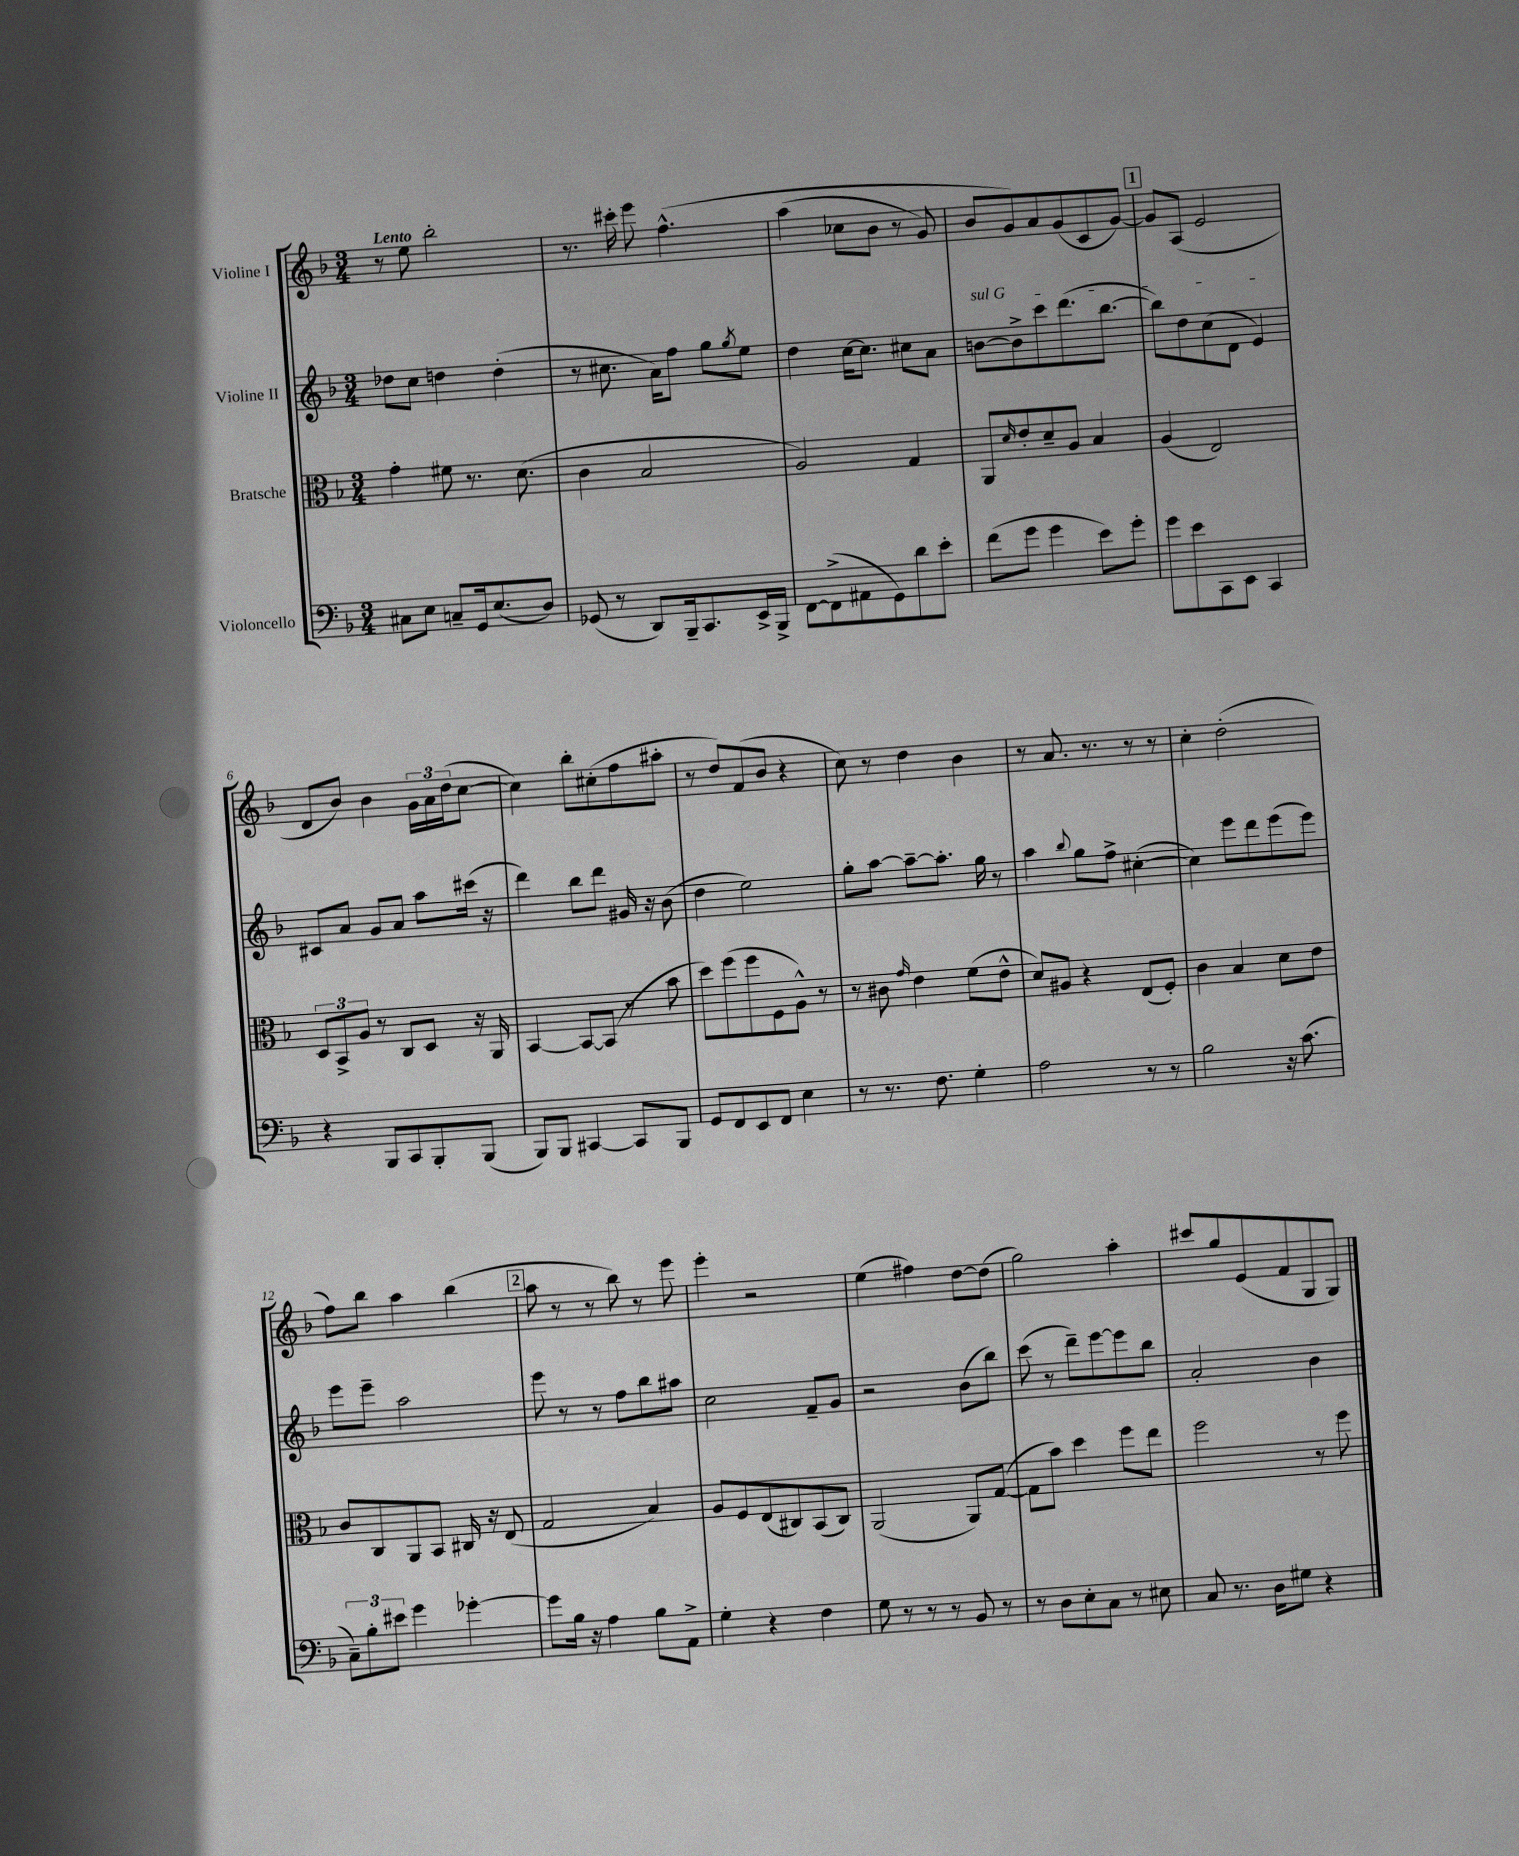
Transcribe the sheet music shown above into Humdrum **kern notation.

**kern	**kern	**kern	**kern
*part4	*part3	*part2	*part1
*staff4	*staff3	*staff2	*staff1
*I"Violoncello	*I"Bratsche	*I"Violine II	*I"Violine I
*clefF4	*clefC3	*clefG2	*clefG2
*k[b-]	*k[b-]	*k[b-]	*k[b-]
*M3/4	*M3/4	*M3/4	*M3/4
=1	=1	=1	=1
!	!	!	!LO:TX:a:B:t=Lento
8C#X\L	4g'\	8dd-X\L	8r
8E\J	.	8cc\J	8ee\
8Cn~/L	8f#X\	4ddn\	2bb-'\
16GG/k	8.r	.	.
(8.E/	.	.	.
.	.	(4dd'\	.
.	(8.d\	.	.
8D/J)	.	.	.
=2	=2	=2	=2
(8GG-X/	4c\	8r	8.r
8r	.	8.cc#X\	.
.	.	.	16ccc#X'\
8DD/L)	2B-/	.	8eee\
.	.	16a\KL)	.
16BBB-~/k	.	8ff\J	(4.ff^^\
8.CC/	.	.	.
.	.	8gg\L	.
.	.	8qgg/	.
16EE^/L	.	8ee\J	.
16BBB-^/JJ	.	.	.
=3	=3	=3	=3
[8FF\L	2A/)	4dd\	(4aa\
(8FF^\]	.	.	.
8AA#X\	.	[16cc\KL	8cc-X\L
.	.	8.cc\J]	.
8GG\)	.	.	8b-\J
8d\	4G/	8cc#X\L	8r
8e'\J	.	8a\J	8g/)
=4	=4	=4	=4
!	!	!LO:TX:a:i:t=sul G	!
(8f\L	8AA/L	[8bn\L	8b-/L
.	16qqd/	.	.
8g\J	8e'/	8b^\]	8g/)
4g\	8d~/	8ccc\	8a/
.	8A/J	(8.ddd\	(8g/
8e\L)	4B-/	.	8c/
.	.	[8.bb-\J	.
8g'\J	.	.	[8g/J)
!!LO:REH:place=s1:t=1
=5	=5	=5	=5
8g\L	(4A/	8bb-\L])	8g/L]
8e\	.	8dd\	(8A/J
8CC\	2E/)	(8cc\	2e/
8EE\J	.	8d\J	.
4CC/	.	4e/)	.
!!LO:LB:g=z
=6	=6	=6	=6
4r	12D/L	8c#X/L	8d/L
.	12BB-^/	.	.
.	.	8a/J	8b-/J)
.	12A/J	.	.
8BBB-/L	8r	8g/L	4b-\
8CC/	8C/L	8a/J	.
8BBB-'/	8D/J	8aa\L	24g\LL
.	.	.	24a\
.	.	.	(24dd\J
(8BBB-/J	16r	(16ccc#X\Jk	[8cc\J
.	16AA/	16r	.
=7	=7	=7	=7
8BBB-/L)	[4BB-/	4ddd\)	4cc\])
8BBB-/J	.	.	.
[4CC#X/	8BB-/L_	8bb-\L	8bb-'\L
.	(8BB-/J]	8ddd\J	(8cc#X'\
8CC#/L]	8r	16g#X/	8ff\
.	.	16r	.
8BBB-/J	8b-\	(8b-\	8aa#X'\J
=8	=8	=8	=8
8GG/L	8dd\L)	4dd\	8r
8FF/	(8ff\	.	8dd/L)
8EE/	8ff\	2ee\)	(8f/
8FF/J	8F\	.	8b-/J
4E\	8A^^\J)	.	4r
.	8r	.	.
=9	=9	=9	=9
8r	8r	8gg'\L	8cc\)
8.r	8c#X\	[8aa\J	8r
.	16qqg/	.	.
.	4e\	8aa~\L_	4dd\
8.F\	.	.	.
.	.	8.aa'\J]	.
4G'\	(8f\L	.	4b-\
.	.	16gg\	.
.	8e^^\J	8r	.
=10	=10	=10	=10
2A\	8d/L)	4aa\	8r
.	8A#X/J	.	8.a/
.	.	8qqbb-/	.
.	4r	8gg\L	.
.	.	.	8.r
.	.	8ff^\J	.
8r	(8E/L	([4cc#X'\	8r
8r	8F'/J)	.	8r
=11	=11	=11	=11
2B-\	4c\	4cc#\])	4cc'\
.	4B-/	8eee\L	(2dd'\
.	.	8ddd\	.
16r	8d\L	(8eee\	.
(8.c\	.	.	.
.	8e\J	8eee\J)	.
!!LO:LB:g=z
=12	=12	=12	=12
12C~\L)	8c/L	8eee\L	8ff\L)
12B-'\	.	.	.
.	8C/	8eee~\J	8bb-\J
12e#X\J	.	.	.
4g\	8AA/	2aa\	4aa\
.	8BB-/J	.	.
[4g-X'\	16C#X/	.	(4bb-\
.	16r	.	.
.	(8E/	.	.
!!LO:REH:place=s1:t=2
=13	=13	=13	=13
8g-\L]	2G/	8eee\	8aa\
16B-\Jk	.	8r	8r
16r	.	.	.
4A\	.	8r	8r
.	.	8ff\L	8bb-\)
8B-\L	4B-/)	8bb-\	8r
8AA^\J	.	8aa#X\J	8eee\
=14	=14	=14	=14
4G'\	8A/L	2cc\	4eee'\
.	8F/	.	.
4r	(8E/	.	2r
.	8C#X/)	.	.
4F\	(8BB-/	8f~/L	.
.	8C#/J)	8g/J	.
=15	=15	=15	=15
8G\	(2AA/	2r	(4ee\
8r	.	.	.
8r	.	.	4ff#X\)
8r	.	.	.
8BB-/	8AA/L)	(8b-\L	[8dd\L
8r	([8G/J	8bb-\J)	(8dd\J]
=16	=16	=16	=16
8r	8G\L]	(8ccc\	2gg\)
8D\L	8b-\J)	8r	.
8E'\	4dd\	8ddd~\L)	.
8C\J	.	[8eee\	.
8r	8ff\L	8eee\]	4aa'\
8E#X\	8ee\J	8bb-\J	.
=17	=17	=17	=17
8C/	2ff\	2a'/	8ccc#X/L
8.r	.	.	8gg/
.	.	.	(8e/
16D\KL	.	.	.
8G#X\J	.	.	8f/
4r	8r	4b-\	8G/
.	8ff\	.	8G/J)
==	==	==	==
*-	*-	*-	*-
